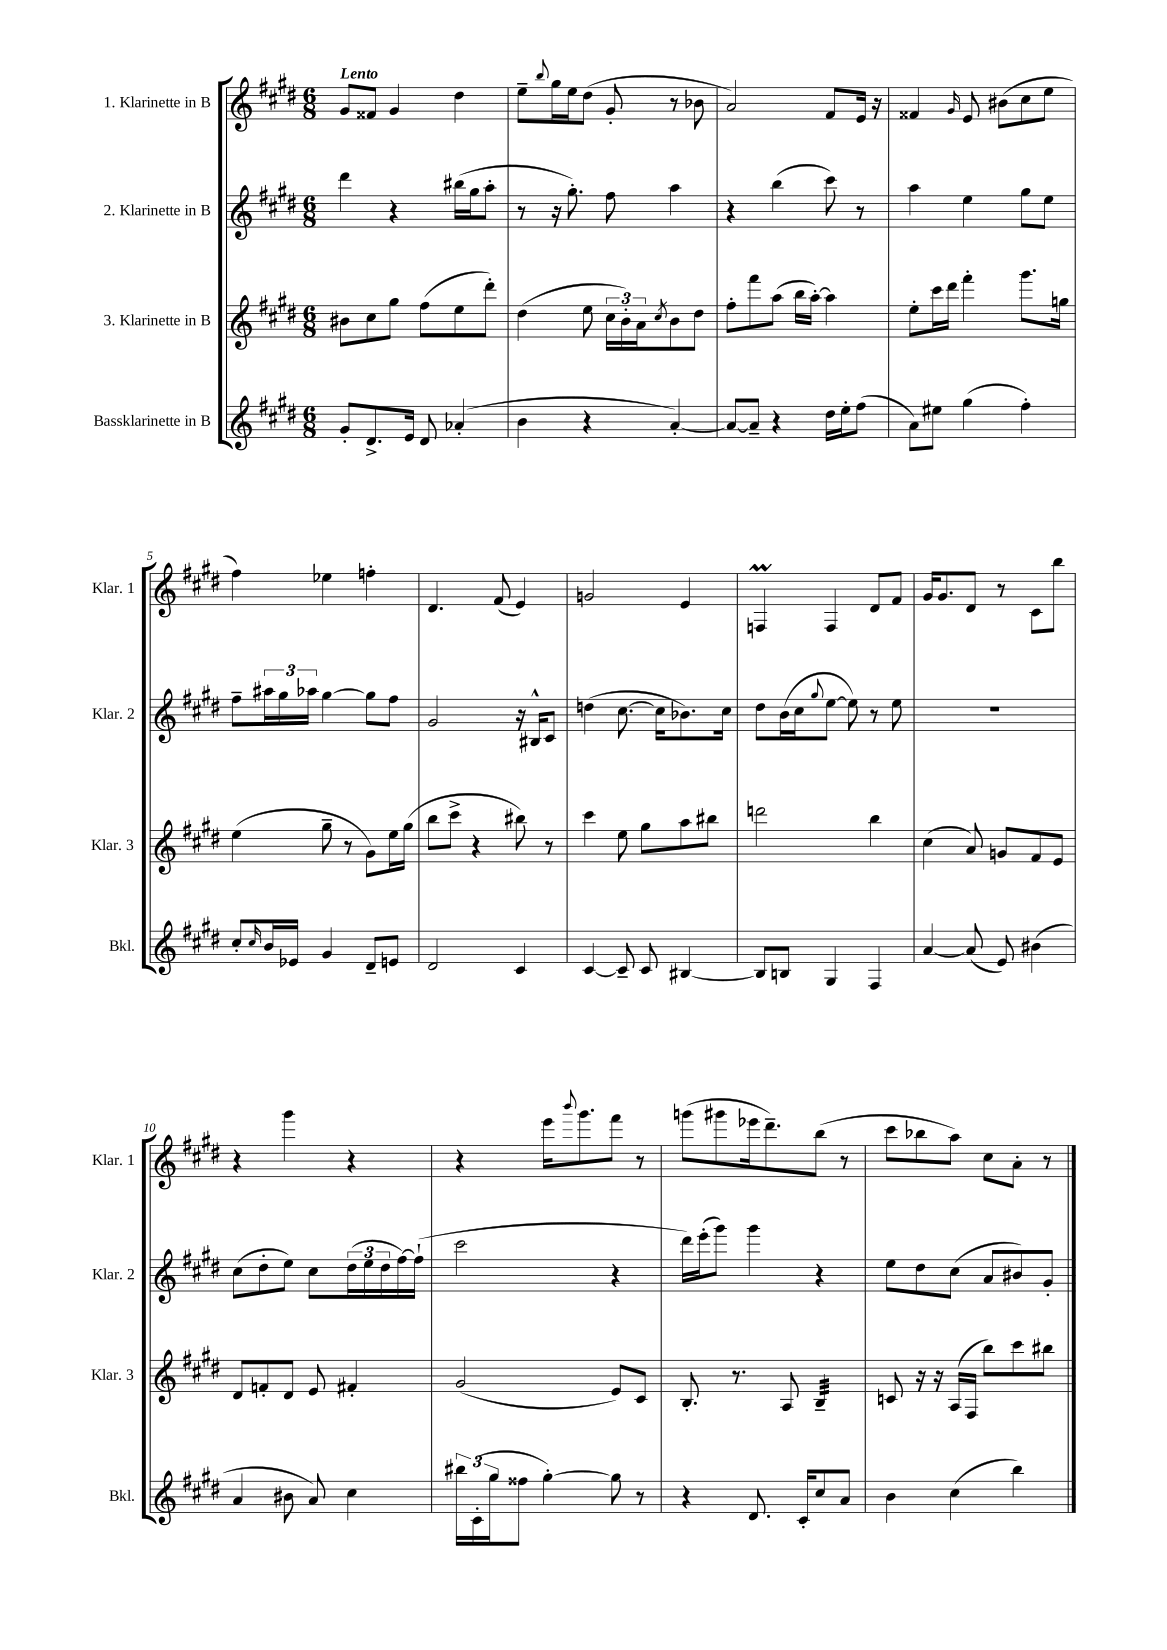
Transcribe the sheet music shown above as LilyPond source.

<<
\new StaffGroup <<
\new Staff = "s0" \with { instrumentName = "1. Klarinette in B" shortInstrumentName = "Klar. 1" } {
    \clef treble \key e \major \numericTimeSignature \time 6/8 \tempo "Lento"
    gis'8 fisis'8 gis'4 dis''4 |
    e''8-- \appoggiatura { b''8 } gis''16 e''16 dis''8( gis'8-. r8 bes'8 |
    a'2) fis'8 e'16 r16 |
    fisis'4 \grace { gis'16 } e'8 bis'8( cis''8 e''8 |
    fis''4) ees''4 f''4-. |
    dis'4. fis'8( e'4) |
    g'2 e'4 |
    f4\prall f4 dis'8 fis'8 |
    gis'16 gis'8. dis'8 r8 cis'8 b''8 |
    r4 gis'''4 r4 |
    r4 e'''16 \appoggiatura { b'''8 } gis'''8. fis'''8 r8 |
    g'''8( gis'''8 ees'''16 dis'''8.--) b''8( r8 |
    cis'''8 bes''8 a''8) cis''8 a'8-. r8 \bar "|." |
}
\new Staff = "s1" \with { instrumentName = "2. Klarinette in B" shortInstrumentName = "Klar. 2" } {
    \clef treble \key e \major \numericTimeSignature \time 6/8
    dis'''4 r4 bis''16( gis''16 a''8-. |
    r8 r16 gis''8.-.) fis''8 a''4 |
    r4 b''4( cis'''8) r8 |
    a''4 e''4 gis''8 e''8 |
    fis''8-- \tuplet 3/2 { ais''16 gis''16 aes''16 } gis''4~ gis''8 fis''8 |
    gis'2 r16 bis16-^ cis'8 |
    d''4( cis''8.~ cis''16 bes'8.) cis''16 |
    dis''8 b'16( cis''16 \appoggiatura { gis''8 } e''8~ e''8) r8 e''8 |
    R2. |
    cis''8( dis''8-. e''8) cis''8 \tuplet 3/2 { dis''16( e''16 dis''16 } fis''16~) fis''16-!( |
    cis'''2 r4 |
    dis'''16) e'''16-.( gis'''8) gis'''4 r4 |
    e''8 dis''8 cis''8( a'8 bis'8) gis'8-. \bar "|." |
}
\new Staff = "s2" \with { instrumentName = "3. Klarinette in B" shortInstrumentName = "Klar. 3" } {
    \clef treble \key e \major \numericTimeSignature \time 6/8
    bis'8 cis''8 gis''8 fis''8( e''8 dis'''8-.) |
    dis''4( e''8 \tuplet 3/2 { cis''16 b'16-.) a'16 } \acciaccatura { cis''8 } b'8 dis''8 |
    fis''8-. fis'''8 a''8( b''16 a''16~-.) a''4 |
    e''8-. cis'''16 dis'''16 fis'''4-. gis'''8. g''16 |
    e''4( gis''8-- r8 gis'8) e''16 gis''16( |
    b''8 cis'''8-> r4 bis''8) r8 |
    cis'''4 e''8 gis''8 a''8 bis''8 |
    d'''2 b''4 |
    cis''4( a'8) g'8 fis'8 e'8 |
    dis'8 f'8-. dis'8 e'8 fis'4-. |
    gis'2( e'8) cis'8 |
    b8.-. r8. a8 b4:32-- |
    c'8 r16 r16 a16( fis16 b''8) cis'''8 bis''8 \bar "|." |
}
\new Staff = "s3" \with { instrumentName = "Bassklarinette in B" shortInstrumentName = "Bkl." } {
    \clef treble \key e \major \numericTimeSignature \time 6/8
    gis'8-. dis'8.-> e'16 dis'8 aes'4-.( |
    b'4 r4 a'4~-.) |
    a'8~ a'8-- r4 dis''16 e''16-. fis''8( |
    a'8) eis''8 gis''4( fis''4-.) |
    cis''8-. \grace { cis''16 } b'16 ees'16 gis'4 dis'8-- e'8 |
    dis'2 cis'4 |
    cis'4~ cis'8-- cis'8 bis4~ |
    bis8 b8 gis4 fis4 |
    a'4~ a'8( e'8) bis'4( |
    a'4 bis'8 a'8) cis''4 |
    \tuplet 3/2 { bis''16 cis'16-.( gis''16 } fisis''8 gis''4~-.) gis''8 r8 |
    r4 dis'8. cis'16-. cis''8 a'8 |
    b'4 cis''4( b''4) \bar "|." |
}
>>
>>
